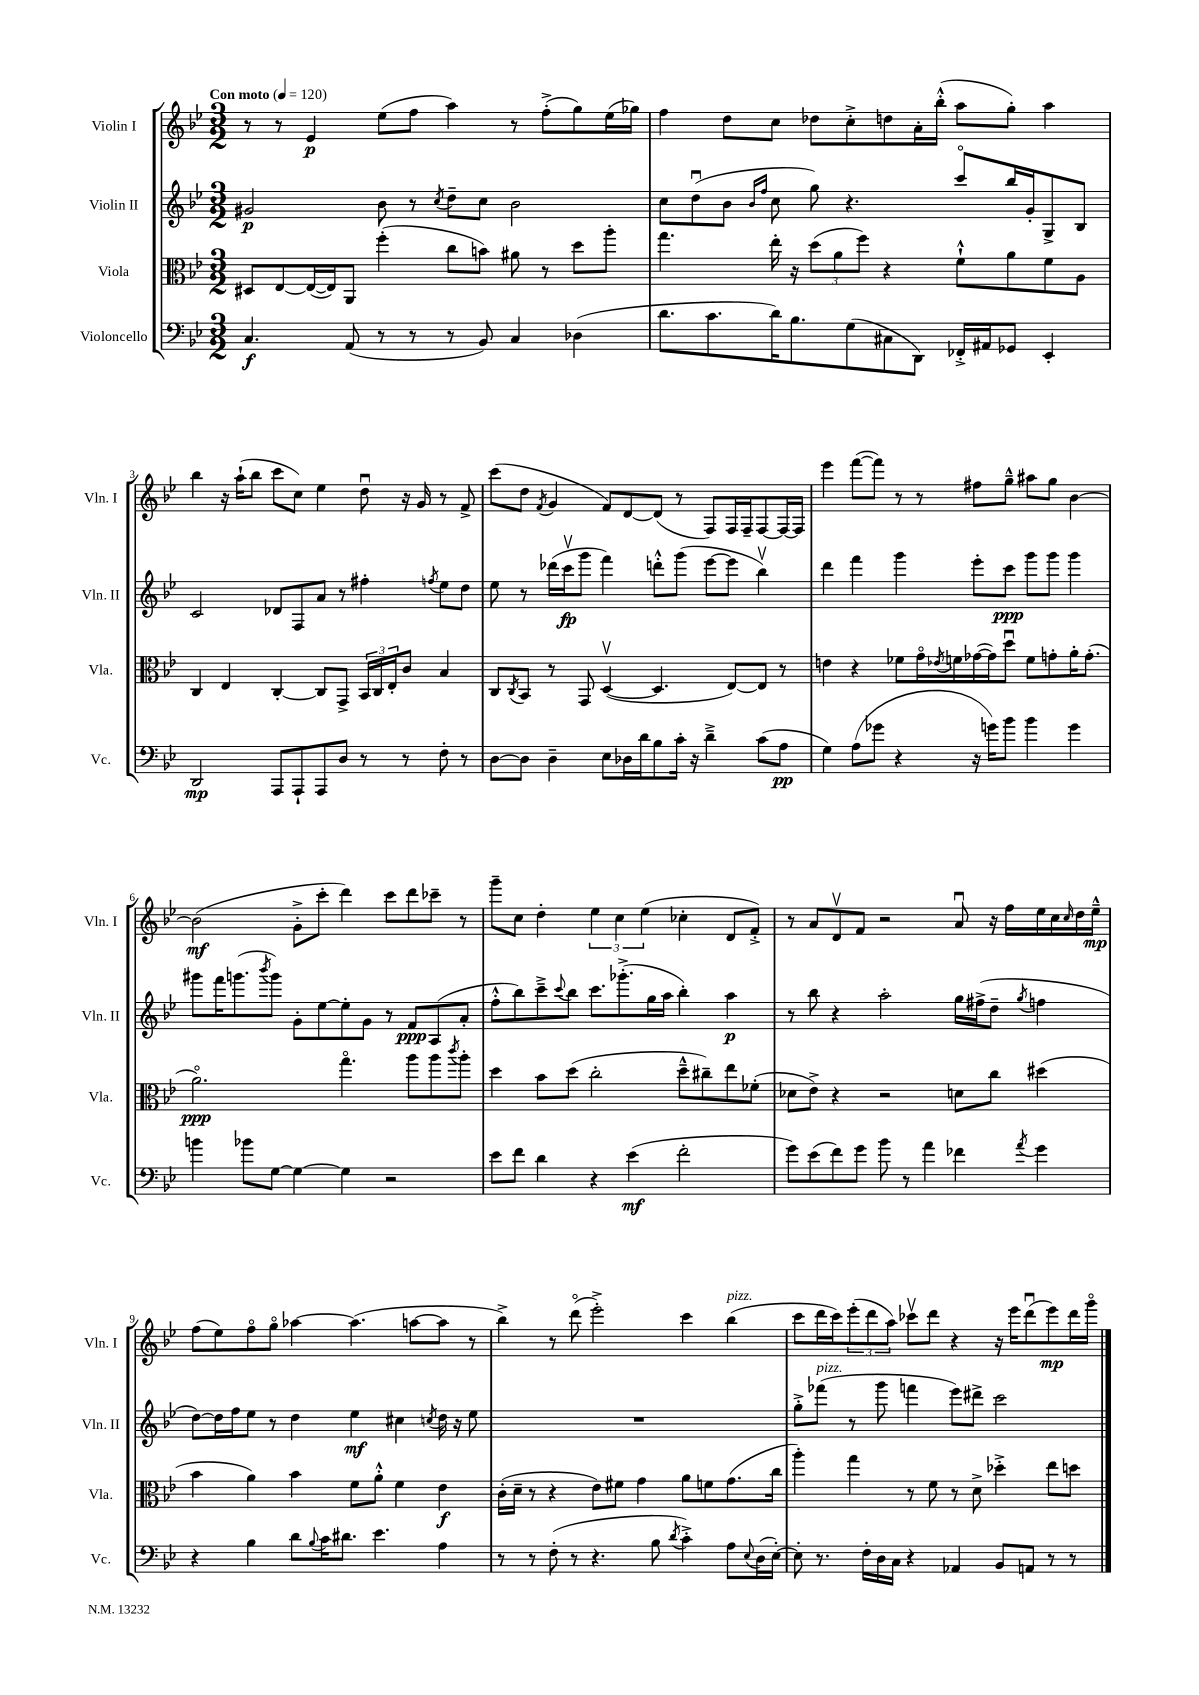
<<
\new StaffGroup <<
\new Staff = "s0" \with { instrumentName = "Violin I" shortInstrumentName = "Vln. I" } {
    \clef treble \key bes \major \numericTimeSignature \time 3/2 \tempo "Con moto" 4 = 120
    r8 r8 ees'4\p ees''8( f''8 a''4) r8 f''8-.->( g''8) ees''16( ges''16) |
    f''4 d''8 c''8 des''8 c''8-.-> d''8 a'16-. bes''16-.-^( a''8 g''8-.) a''4 |
    bes''4 r16 a''16-!( bes''8 c'''8 c''8) ees''4 d''8\downbow r16 g'16 r8 f'8-> |
    c'''8( d''8 \acciaccatura { f'8 } g'4 f'8) d'8~ d'8( r8 f8) f16 f16-- f8~ f16~ f16 |
    ees'''4 f'''8~( f'''8) r8 r8 fis''8 g''8---^ ais''8 g''8 bes'4~ |
    bes'2\mf( g'8-.-> c'''8-. d'''4) c'''8 d'''8 ces'''8-- r8 |
    g'''8-- c''8 d''4-. \tuplet 3/2 { ees''4 c''4 ees''4( } ces''4-. d'8 f'8-.->) |
    r8 a'8 d'8\upbow f'8 r2 a'8\downbow r16 f''16 ees''16 c''16 \grace { c''16 } d''16 ees''16---^\mp |
    f''8( ees''8) f''8\flageolet g''8\flageolet aes''4~ aes''4.( a''8~ a''8 r8 |
    bes''4->) r8 d'''8\flageolet( ees'''2-.->) c'''4 bes''4^\markup { \italic "pizz." }( |
    c'''8 d'''16 c'''16) \tuplet 3/2 { ees'''8-.( d'''8 a''8) } ces'''8\upbow d'''8 r4 r16 ees'''16 d'''8\downbow( ees'''8\mp) d'''16 g'''16\flageolet \bar "|." |
}
\new Staff = "s1" \with { instrumentName = "Violin II" shortInstrumentName = "Vln. II" } {
    \clef treble \key bes \major \numericTimeSignature \time 3/2
    gis'2\p bes'8 r8 \acciaccatura { c''8 } d''8-- c''8 bes'2 |
    c''8 d''8\downbow( bes'8 \grace { bes'16 f''16 } c''8 g''8) r4. c'''8\flageolet bes''16 g'16-. g8-> bes8 |
    c'2 des'8 f8 a'8 r8 fis''4-. \acciaccatura { f''8 } ees''8 d''8 |
    ees''8 r8 des'''16( c'''16\upbow\fp g'''8 f'''4) d'''8-.-^ g'''8( ees'''8~ ees'''8 bes''4\upbow) |
    d'''4 f'''4 g'''4 ees'''8-. c'''8\ppp g'''8 g'''8 g'''4 |
    gis'''8 f'''16 g'''8.( \acciaccatura { bes'''8 } g'''8) g'8-. ees''8~ ees''8-. g'8 r8 f'8\ppp a8( a'8-. |
    f''8-.-^ bes''8) c'''8---> \appoggiatura { c'''8 } bes''8 c'''8. ges'''8.-.->( g''16 a''16 bes''4-.) a''4\p |
    r8 bes''8 r4 a''2-. g''16 fis''16->( d''8-- \acciaccatura { g''8 } f''4 |
    d''8~) d''16 f''16 ees''8 r8 d''4 ees''4\mf cis''4 \acciaccatura { c''8 } d''16 r16 ees''8 |
    R1. |
    g''8-.-> fes'''8^\markup { \italic "pizz." }( r8 g'''8 f'''4 ees'''8) dis'''8-> c'''2 \bar "|." |
}
\new Staff = "s2" \with { instrumentName = "Viola" shortInstrumentName = "Vla." } {
    \clef alto \key bes \major \numericTimeSignature \time 3/2
    dis8 ees8~ ees16~( ees16) a,8 f''4-.( c''8 b'8) ais'8 r8 d''8 a''8-. |
    g''4. ees''16-. r16 \tuplet 3/2 { d''8( a'8 f''8) } r4 f'8-!-^ a'8 f'8 a8 |
    c4 ees4 c4~-. c8 g,8-> \tuplet 3/2 { bes,16 c16 ees16-. } c'8 bes4 |
    c8 \acciaccatura { c8 } bes,8 r8 g,8 d4~\upbow( d4. ees8~) ees8 r8 |
    e'4 r4 fes'8 g'16\flageolet \acciaccatura { ees'8 } f'16 ges'16~( ges'16) d''8\downbow f'8 g'8-. a'16-. g'8.-.( |
    a'2.\flageolet\ppp) g''4.\flageolet a''8 a''8 \acciaccatura { c'''8 } a''8-. |
    d''4 bes'8 d''8( c''2-. d''8---^ cis''8--) ees''8 fes'8-.( |
    des'8 ees'8->) r4 r2 d'8 c''8 dis''4( |
    bes'4 a'4) bes'4 f'8 a'8-.-^ f'4 ees'4\f |
    c'16-.( d'16-- r8 r4 ees'8) fis'8 g'4 a'8 f'8 g'8.( c''16 |
    a''4-.) g''4 r8 f'8 r8 d'8-> des''4-.-> ees''8 d''8 \bar "|." |
}
\new Staff = "s3" \with { instrumentName = "Violoncello" shortInstrumentName = "Vc." } {
    \clef bass \key bes \major \numericTimeSignature \time 3/2
    c4.\f a,8( r8 r8 r8 bes,8) c4 des4( |
    d'8. c'8. d'16) bes8. g8( cis8 d,8) fes,16-.-> ais,16 ges,8 ees,4-. |
    d,2\mp a,,8 a,,8-! a,,8 d8 r8 r8 f8-. r8 |
    d8~ d8 d4-- ees8 des16 d'16 bes8 c'16-. r16 d'4---> c'8( a8\pp |
    g4) a8( ges'8 r4 r16 g'16) bes'8 bes'4 g'4 |
    b'4 bes'8 g8~ g4~ g4 r2 |
    ees'8 f'8 d'4 r4 ees'4\mf( f'2-. |
    g'8) ees'8( f'8) g'8 bes'8 r8 a'4 fes'4 \acciaccatura { a'8 } g'4 |
    r4 bes4 d'8 \appoggiatura { bes8 } c'16 dis'8. ees'4. a4 |
    r8 r8 f8-.( r8 r4. bes8 \acciaccatura { d'8 } c'4-.->) a8 \appoggiatura { ees8 } d16( ees16~-.) |
    ees8-. r8. f16-. d16 c16 r4 aes,4 bes,8 a,8 r8 r8 \bar "|." |
}
>>
>>
